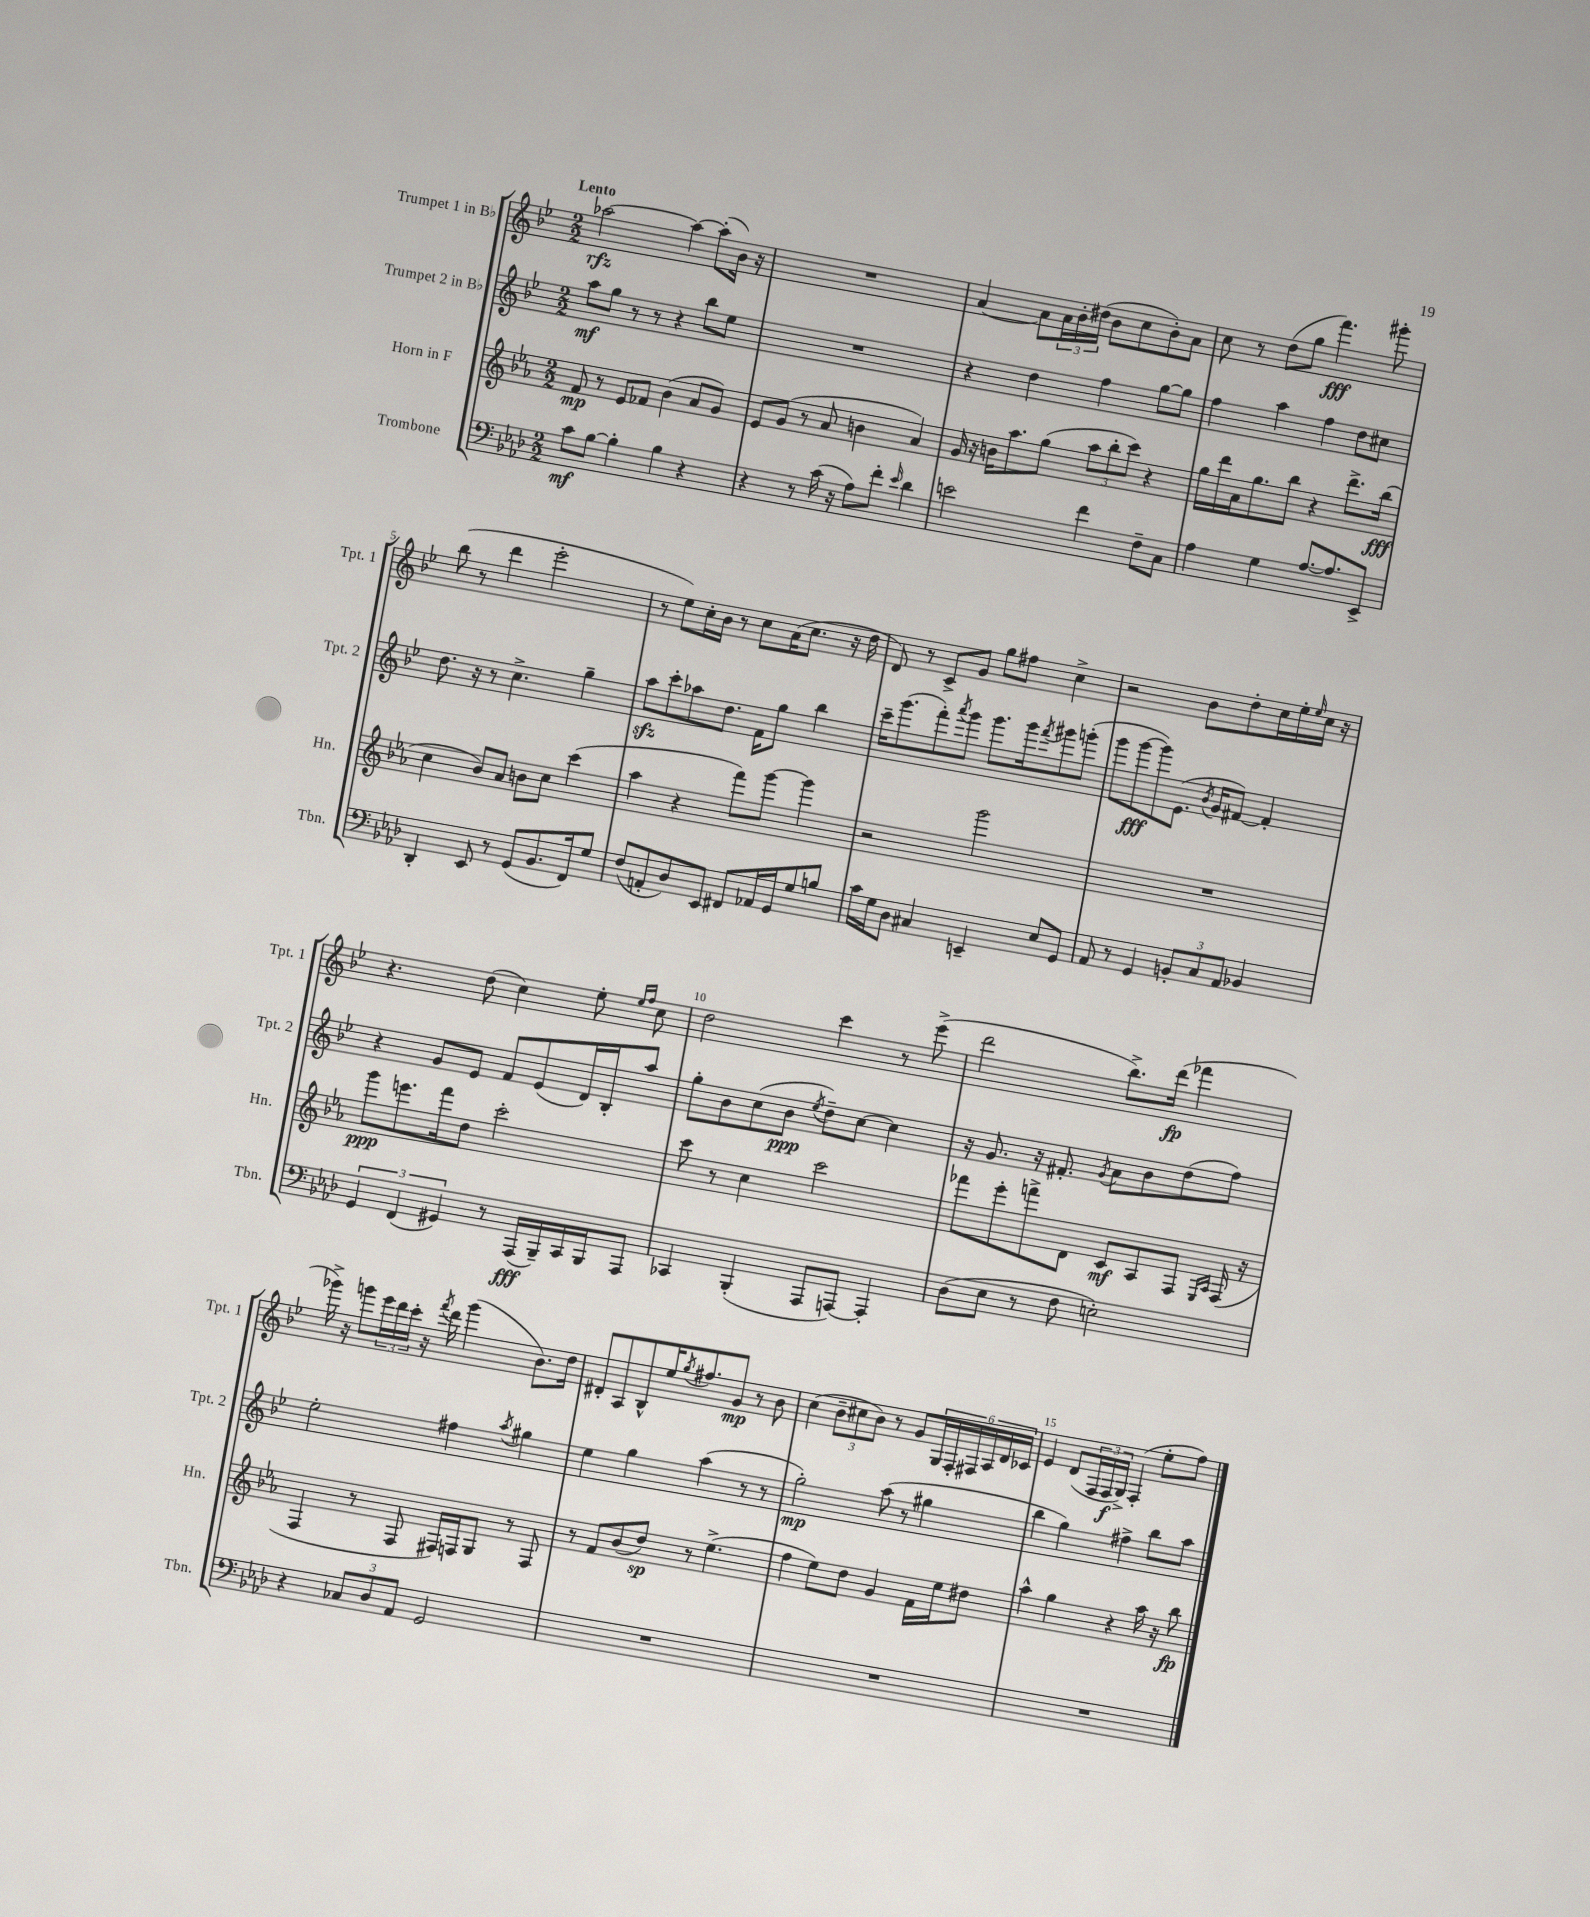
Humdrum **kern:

**kern	**kern	**kern	**kern
*staff4	*staff3	*staff2	*staff1
*clefF4	*clefG2	*clefG2	*clefG2
*k[b-e-a-d-]	*k[b-e-a-]	*k[b-e-]	*k[b-e-]
*M2/2	*M2/2	*M2/2	*M2/2
8c	8f	8aa	[2aa-
[8B-	8r	8gg	.
4B-']	8e-	8r	.
.	8f-	8r	.
4B-	(4b-	4r	4aa-_
4r	8a-	8bb-	(8aa-']
.	8g)	8ee-	16b-)
.	.	.	16r
=	=	=	=
4r	8e-	1r	1r
.	(8g	.	.
8r	8r	.	.
(16c	8a-	.	.
16r	.	.	.
8A-)	4b	.	.
8f'	.	.	.
16qqe-	.	.	.
4d-	4a-)	.	.
=	=	=	=
2e	16g	4r	[4a
.	16r	.	.
.	16b	.	.
.	8.aa-	.	.
.	.	4dd	8a]
.	(8gg	.	24a
.	.	.	24b-'
.	.	.	(24dd#
4f	12aa-	4ff	8b-
.	12bb-'	.	.
.	.	.	8cc
.	12ccc)	.	.
8F~	4r	[8gg	8b-')
8C	.	8gg]	8a
=	=	=	=
4A-	16gg	4ff	8cc
.	16ddd	.	.
.	16a-	.	8r
.	8.gg	.	.
4G	.	4aa	(8dd
.	8bb-	.	8gg
[8.A-	4r	4ff	4.fff)
8.A-]	.	.	.
.	8.ddd^	8dd	.
8EE-^	.	8cc#	8ggg#'
.	(16bb-	.	.
=	=	=	=
4DD-'	4cc	8.dd	(8bb-
.	.	.	8r
.	.	16r	.
8EE-	8b-)	8r	4ddd
8r	8a-	4.cc^	.
(8GG	8b	.	2eee-'
8.BB-	8cc	.	.
.	(4ccc	4gg~	.
16FF)	.	.	.
8G	.	.	.
=	=	=	=
(8F	4aa-	8aa	8r
8AA'	.	8ccc'	8ee-)
8D-)	4r	8aa-	16cc'
.	.	.	16b-
8EE-	.	8.dd	8r
8FF#	8fff)	.	8cc
.	.	16f	.
16AA-	[8ggg	8gg	(16a
16GG	.	.	8.cc
8G	4ggg]	4bb-	.
8B	.	.	16r
.	.	.	16dd
=	=	=	=
16c	2r	16ccc~	8d)
16G	.	(8.ggg	.
8D-	.	.	8r
4C#	.	8fff')	8c^
.	.	8qaaa	.
.	.	8ggg	8g
4EE~	2ggg	8.ggg	8gg
.	.	.	8ff#
.	.	16ggg	.
.	.	8qfff	.
8E-	.	8ggg#	4cc^
8GG	.	(8ggg'	.
=	=	=	=
8AA-	1r	8ggg	2r
8r	.	[8ggg	.
4GG	.	8ggg])	.
.	.	(8.e-	.
12BB'	.	.	8b-
.	.	8qb-	.
.	.	16g	.
12C	.	.	.
.	.	[8f#)	8dd'
12AA-	.	.	.
4BB-	.	4f#']	16cc
.	.	.	16ee-'
.	.	.	16qqee-
.	.	.	16cc
.	.	.	16r
=	=	=	=
6GG	8ggg	4r	4.r
.	8.eee	.	.
(6FF	.	.	.
.	.	8g	.
.	16fff	.	.
6GG#)	.	.	.
.	8dd	8e-	(8dd
8r	2ccc'	8f	4cc)
(16AAA-	.	(8e-	.
16BBB-~)	.	.	.
16CC	.	16d)	8ee-'
16BBB-	.	16B-'	.
.	.	.	16qqee-
.	.	.	16qqff
8AAA-	.	8aa	8cc
=	=	=	=
4CC-	8ccc	8gg'	2dd
.	8r	8b-	.
(4BBB-'	4cc	(8cc	.
.	.	8b-	.
.	.	8qee-	.
8AAA-	2ccc	8dd~)	4ccc
[8AAA)	.	[8cc	.
4AAA']	.	4cc]	8r
.	.	.	(8eee-^
=	=	=	=
(8D-	8fff-	16r	2ddd
.	.	8.g	.
8E-	8eee-'	.	.
8r	8fff^	16r	.
.	.	8.f#'	.
8F	8d	.	.
.	.	8qg	.
2E')	8c	8a	8.bb-^)
.	8A-	8b-	.
.	.	.	(16ddd
.	8F	(8dd	4fff-
.	16qqE-	.	.
.	16qqA-	.	.
.	(16F	8ff)	.
.	16r	.	.
=	=	=	=
4r	4F	2ee-'	16ggg-^)
.	.	.	16r
.	.	.	8ggg
12C-	8r	.	24eee-
.	.	.	24ddd
12D-	.	.	24ccc'
.	8F	.	16r
12AA-	.	.	.
.	.	.	8qfff
.	.	.	16ddd
2GG	16F#)	4ff#	(4ggg
.	16F	.	.
.	8G	.	.
.	.	8qaa	.
.	8r	4gg#	8.b-)
.	8F	.	.
.	.	.	16dd
=	=	=	=
1r	8r	4ee-	8d#'
.	8f	.	8A
.	(8b-	4gg	8B-^^
.	8dd)	.	16ee-
.	.	.	8qgg
.	.	.	8.ff#
.	8r	(4aa	.
.	(4.ee-^	.	8g
.	.	8r	8r
.	.	8r	8b-
=	=	=	=
1r	4ff	2gg')	(4cc
.	8ee-)	.	12b-~
.	.	.	12cc#
.	8dd	.	.
.	.	.	12b-)
.	4g	(8aa	8r
.	.	8r	8g
.	16f	4gg#	24G
.	.	.	24F'
.	16ee-	.	.
.	.	.	24F#
.	8dd#	.	24A
.	.	.	24d
.	.	.	24c-
=	=	=	=
1r	4aa-^^	4bb-	4e-
.	4gg	4gg)	(8d
.	.	.	24F
.	.	.	24F
.	.	.	24G^)
.	4r	4ff#^	(4F'
.	16aa-	8bb-	8ee-'
.	16r	.	.
.	8bb-	8aa	8ff)
==	==	==	==
*-	*-	*-	*-
